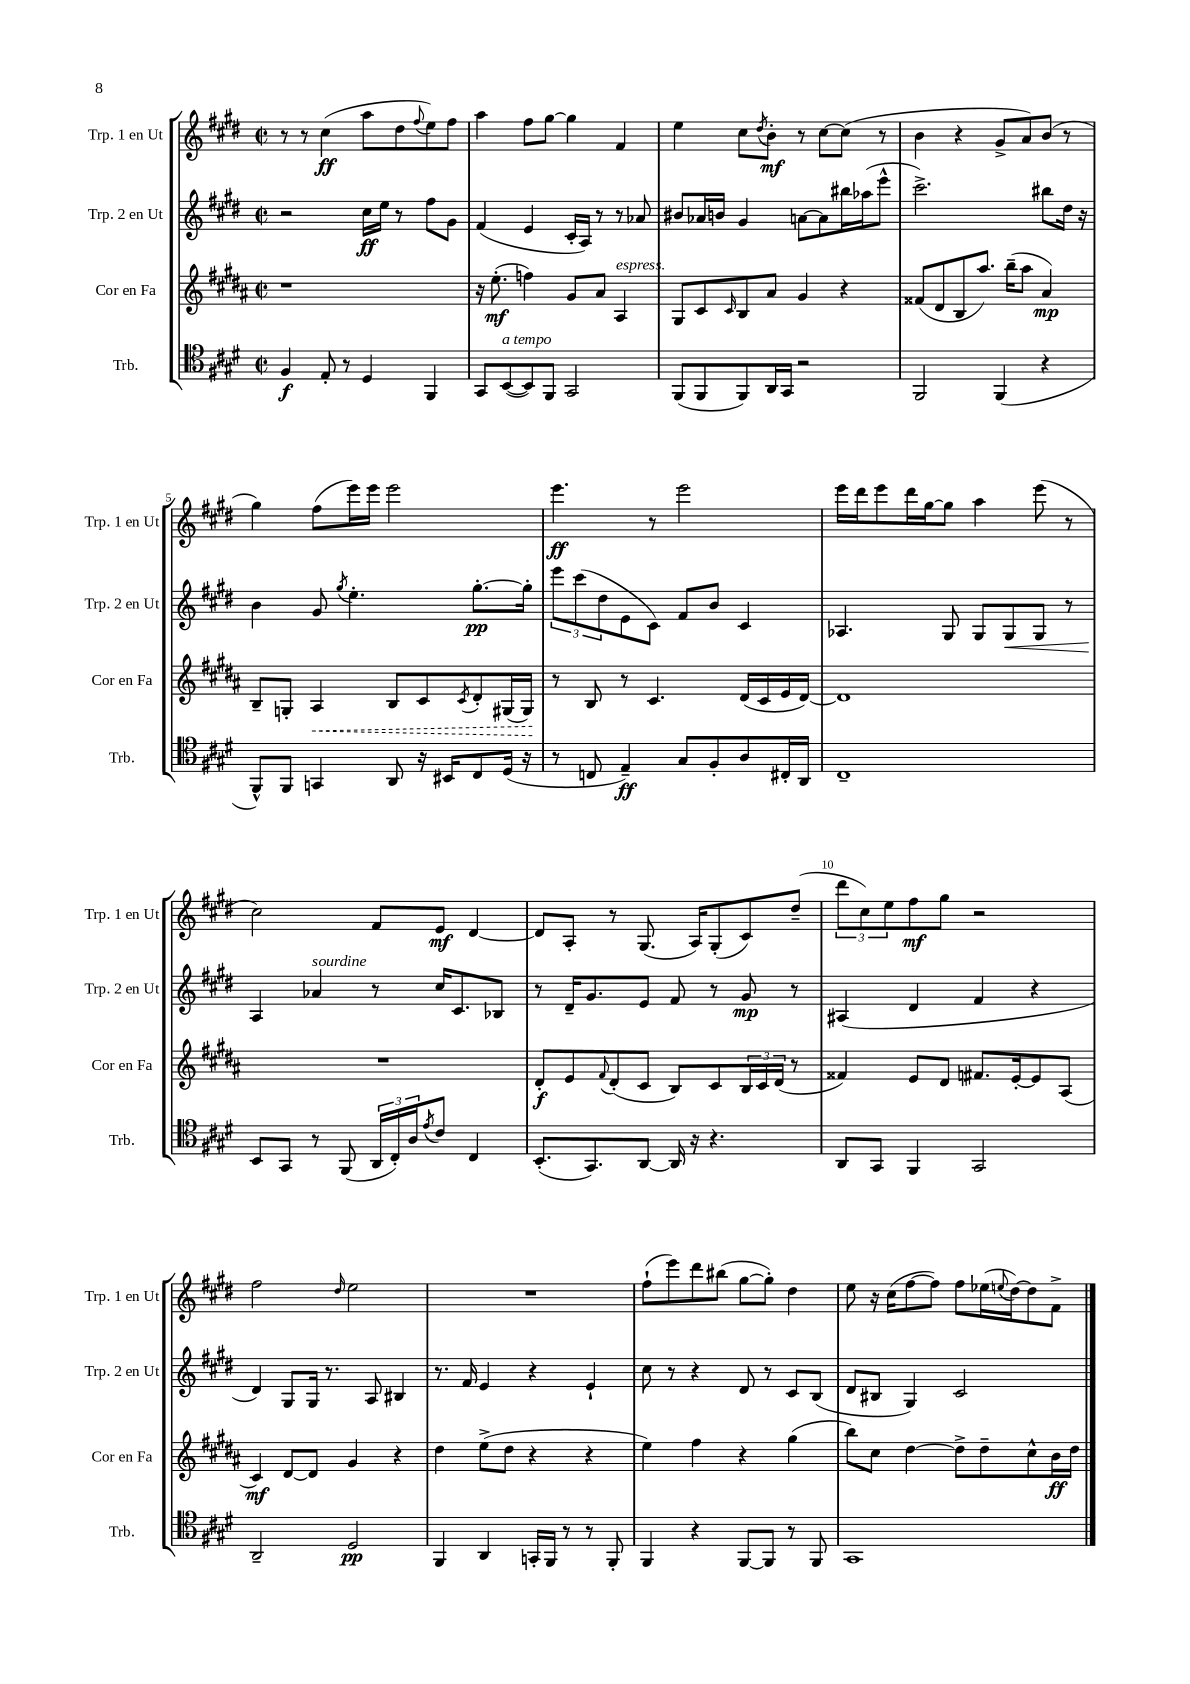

**kern	**dynam	**kern	**dynam	**kern	**dynam	**kern	**dynam
*part4	*part4	*part3	*part3	*part2	*part2	*part1	*part1
*staff4	*staff4	*staff3	*staff3	*staff2	*staff2	*staff1	*staff1
*I"Trb.	*	*I"Cor en Fa	*	*I"Trp. 2 en Ut	*	*I"Trp. 1 en Ut	*
*I'Trb.	*	*I'Cor en Fa	*	*I'Trp. 2 en Ut	*	*I'Trp. 1 en Ut	*
*clefC4	*	*clefG2	*	*clefG2	*	*clefG2	*
*k[f#c#g#d#]	*	*k[f#c#g#d#a#]	*	*k[f#c#g#d#]	*	*k[f#c#g#d#]	*
*M2/2	*	*M2/2	*	*M2/2	*	*M2/2	*
*met(c|)	*	*met(c|)	*	*met(c|)	*	*met(c|)	*
=1	=1	=1	=1	=1	=1	=1	=1
4F#/	f	1r	.	2r	.	8r	.
.	.	.	.	.	.	8r	.
8E'/	.	.	.	.	.	(4cc#\	ff
8r	.	.	.	.	.	.	.
4D#/	.	.	.	16cc#\LL	ff	8aa\L	.
.	.	.	.	16ee\JJ	.	.	.
.	.	.	.	8r	.	8dd#\	.
.	.	.	.	.	.	8qqff#/	.
4FF#/	.	.	.	8ff#\L	.	8ee\)	.
.	.	.	.	8g#\J	.	8ff#\J	.
=2	=2	=2	=2	=2	=2	=2	=2
8GG#/L	.	16r	.	(4f#/	.	4aa\	.
.	.	(8.ee'\	mf	.	.	.	.
!LO:TX:a:i:t=a tempo	!	!	!	!	!	!	!
([8BB/	.	.	.	.	.	.	.
8BB/])	.	4ffn\)	.	4e/	.	8ff#\L	.
8FF#/J	.	.	.	.	.	[8gg#\J	.
2GG#/	.	8g#/L	.	16c#'/LL	.	4gg#\]	.
.	.	.	.	16A/JJ)	.	.	.
.	.	8a#/J	.	8r	.	.	.
!	!	!LO:TX:a:i:t=espress.	!	!	!	!	!
.	.	4A#/	.	8r	.	4f#/	.
.	.	.	.	8a-X/	.	.	.
=3	=3	=3	=3	=3	=3	=3	=3
(8FF#/L	.	8G#/L	.	8b#X/L	.	4ee\	.
8FF#/	.	8c#/	.	16a-X/L	.	.	.
.	.	.	.	16bn/JJ	.	.	.
.	.	16qqc#/	.	.	.	.	.
8FF#/)	.	8B/	.	4g#/	.	8cc#\L	.
.	.	.	.	.	.	8qdd#/	.
16AA/L	.	8a#/J	.	.	.	8b'\J	mf
16GG#/JJ	.	.	.	.	.	.	.
2r	.	4g#/	.	[8an\L	.	8r	.
.	.	.	.	8a\]	.	[8cc#\L	.
.	.	4r	.	16bb#X\L	.	(8cc#\J]	.
.	.	.	.	(16aa-X\J	.	.	.
.	.	.	.	8eee^^\J	.	8r	.
=4	=4	=4	=4	=4	=4	=4	=4
2FF#/	.	(8f##X/L	.	2.ccc#^\)	.	4b\	.
.	.	8d#/	.	.	.	.	.
.	.	8B/	.	.	.	4r	.
.	.	8.aa#/J)	.	.	.	.	.
(4FF#/	.	.	.	.	.	8g#^/L	.
.	.	(16bb~\KL	.	.	.	.	.
.	.	8aa#\J	.	.	.	8a/)	.
4r	.	4a#/)	mp	8bb#X\L	.	(8b/J	.
.	.	.	.	16dd#\Jk	.	8r	.
.	.	.	.	16r	.	.	.
!!LO:LB:g=z
=5	=5	=5	=5	=5	=5	=5	=5
8FF#^^/L)	.	8B~/L	.	4b\	.	4gg#\)	.
8FF#/J	.	8Gn'/J	.	.	.	.	.
!	!	!	!LO:HP:b	!	!	!	!
4GGn/	.	4A#/	<	8g#/	.	(8ff#\L	.
.	.	.	.	8qgg#/	.	.	.
.	.	.	.	4.ee'\	.	16eee\L)	.
.	.	.	.	.	.	16eee\JJ	.
8AA/	.	8B/L	.	.	.	2eee\	.
16r	.	8c#/	.	.	.	.	.
16BB#X/KL	.	.	.	.	.	.	.
.	.	8qc#/	.	.	.	.	.
8C#/	.	8d#'/	.	[8.gg#'\L	pp	.	.
(16D#/Jk	.	(16G#X/L	.	.	.	.	.
16r	.	16G#/JJ)	.	16gg#'\Jk]	.	.	.
.	.	.	[	.	.	.	.
=6	=6	=6	=6	=6	=6	=6	=6
8r	.	8r	.	12eee\L	.	4.eee\	ff
.	.	.	.	(12ccc#\	.	.	.
8Cn/	.	8B/	.	.	.	.	.
.	.	.	.	12dd#\	.	.	.
4E~/)	ff	8r	.	8e\	.	.	.
.	.	4.c#/	.	8c#\J)	.	8r	.
8G#/L	.	.	.	8f#/L	.	2eee\	.
8F#'/	.	.	.	8b/J	.	.	.
8A/	.	(16d#/LL	.	4c#/	.	.	.
.	.	16c#/	.	.	.	.	.
16C#X'/L	.	16e/	.	.	.	.	.
16AA/JJ	.	[16d#/JJ)	.	.	.	.	.
=7	=7	=7	=7	=7	=7	=7	=7
1C#~	.	1d#]	.	4.A-X/	.	16eee\LL	.
.	.	.	.	.	.	16ddd#\J	.
.	.	.	.	.	.	8eee\	.
.	.	.	.	.	.	16ddd#\L	.
.	.	.	.	.	.	[16gg#\J	.
.	.	.	.	8G#/	.	8gg#\J]	.
.	.	.	.	8G#/L	.	4aa\	.
!	!	!	!	!	!LO:HP:b	!	!
.	.	.	.	8G#/	<	.	.
.	.	.	.	8G#/J	.	(8eee\	.
.	.	.	.	8r	.	8r	.
!!LO:LB:g=z
=8	=8	=8	=8	=8	=8	=8	=8
8BB/L	.	1r	.	4A/	.	2cc#\)	.
8GG#/J	.	.	.	.	.	.	.
!	!	!	!	!LO:TX:a:i:t=sourdine	!	!	!
8r	.	.	.	4a-X/	[	.	.
(8FF#/	.	.	.	.	.	.	.
24AA/LL	.	.	.	8r	.	8f#/L	.
24C#'/)	.	.	.	.	.	.	.
24A/J	.	.	.	.	.	.	.
8qe/	.	.	.	.	.	.	.
8c#/J	.	.	.	16cc#/KL	.	8e/J	mf
.	.	.	.	8.c#/	.	.	.
4C#/	.	.	.	.	.	[4d#/	.
.	.	.	.	8B-X/J	.	.	.
=9	=9	=9	=9	=9	=9	=9	=9
(8.BB'/L	.	8d#'/L	f	8r	.	8d#/L]	.
.	.	8e/	.	16d#~/KL	.	8A'/J	.
8.GG#/)	.	.	.	8.g#/	.	.	.
.	.	8qqf#/	.	.	.	.	.
.	.	(8d#'/	.	.	.	8r	.
[8AA/J	.	8c#/J	.	8e/J	.	(8.G#/	.
16AA/]	.	8B/L)	.	8f#/	.	.	.
16r	.	.	.	.	.	16A/KL)	.
4.r	.	8c#/	.	8r	.	(8G#'/	.
.	.	24B/L	.	8g#/	mp	8c#/)	.
.	.	24c#/	.	.	.	.	.
.	.	(24d#/JJ	.	.	.	.	.
.	.	8r	.	8r	.	(8dd#~/J	.
=10	=10	=10	=10	=10	=10	=10	=10
8AA/L	.	4f##X/)	.	(4A#X/	.	12ddd#\L	.
.	.	.	.	.	.	12cc#\)	.
8GG#/J	.	.	.	.	.	.	.
.	.	.	.	.	.	12ee\	.
4FF#/	.	8e/L	.	4d#/	.	8ff#\	mf
.	.	8d#/J	.	.	.	8gg#\J	.
2GG#/	.	8.f#X/L	.	4f#/	.	2r	.
.	.	[16e'/k	.	.	.	.	.
.	.	8e/]	.	4r	.	.	.
.	.	(8A#/J	.	.	.	.	.
!!LO:LB:g=z
=11	=11	=11	=11	=11	=11	=11	=11
2AA~/	.	4c#/)	mf	4d#/)	.	2ff#\	.
.	.	[8d#/L	.	8G#/L	.	.	.
.	.	8d#/J]	.	16G#/Jk	.	.	.
.	.	.	.	8.r	.	.	.
.	.	.	.	.	.	16qqdd#/	.
2D#/	pp	4g#/	.	.	.	2ee\	.
.	.	.	.	8A/	.	.	.
.	.	4r	.	4B#X/	.	.	.
=12	=12	=12	=12	=12	=12	=12	=12
4FF#/	.	4dd#\	.	8.r	.	1r	.
.	.	.	.	16f#/	.	.	.
4AA/	.	(8ee^\L	.	4e/	.	.	.
.	.	8dd#\J	.	.	.	.	.
16GGn'/LL	.	4r	.	4r	.	.	.
16FF#/JJ	.	.	.	.	.	.	.
8r	.	.	.	.	.	.	.
8r	.	4r	.	4e`/	.	.	.
8FF#'/	.	.	.	.	.	.	.
=13	=13	=13	=13	=13	=13	=13	=13
4FF#/	.	4ee\)	.	8cc#\	.	(8ff#`\L	.
.	.	.	.	8r	.	8eee\)	.
4r	.	4ff#\	.	4r	.	8ddd#\	.
.	.	.	.	.	.	(8bb#X\J	.
[8FF#/L	.	4r	.	8d#/	.	[8gg#\L	.
8FF#/J]	.	.	.	8r	.	8gg#'\J])	.
8r	.	(4gg#\	.	8c#/L	.	4dd#\	.
8FF#/	.	.	.	(8B/J	.	.	.
=14	=14	=14	=14	=14	=14	=14	=14
1GG#	.	8bb\L)	.	8d#/L	.	8ee\	.
.	.	8cc#\J	.	8B#X/J	.	16r	.
.	.	.	.	.	.	(16cc#\KL	.
.	.	[4dd#\	.	4G#/)	.	[8ff#\	.
.	.	.	.	.	.	8ff#\J])	.
.	.	8dd#^\L]	.	2c#/	.	8ff#\L	.
.	.	8dd#~\	.	.	.	(16ee-X\L	.
.	.	.	.	.	.	8qqeen/	.
.	.	.	.	.	.	[16dd#\J)	.
.	.	8cc#^^\	.	.	.	8dd#\]	.
.	.	16b\L	ff	.	.	8f#^\J	.
.	.	16dd#\JJ	.	.	.	.	.
==	==	==	==	==	==	==	==
*-	*-	*-	*-	*-	*-	*-	*-
